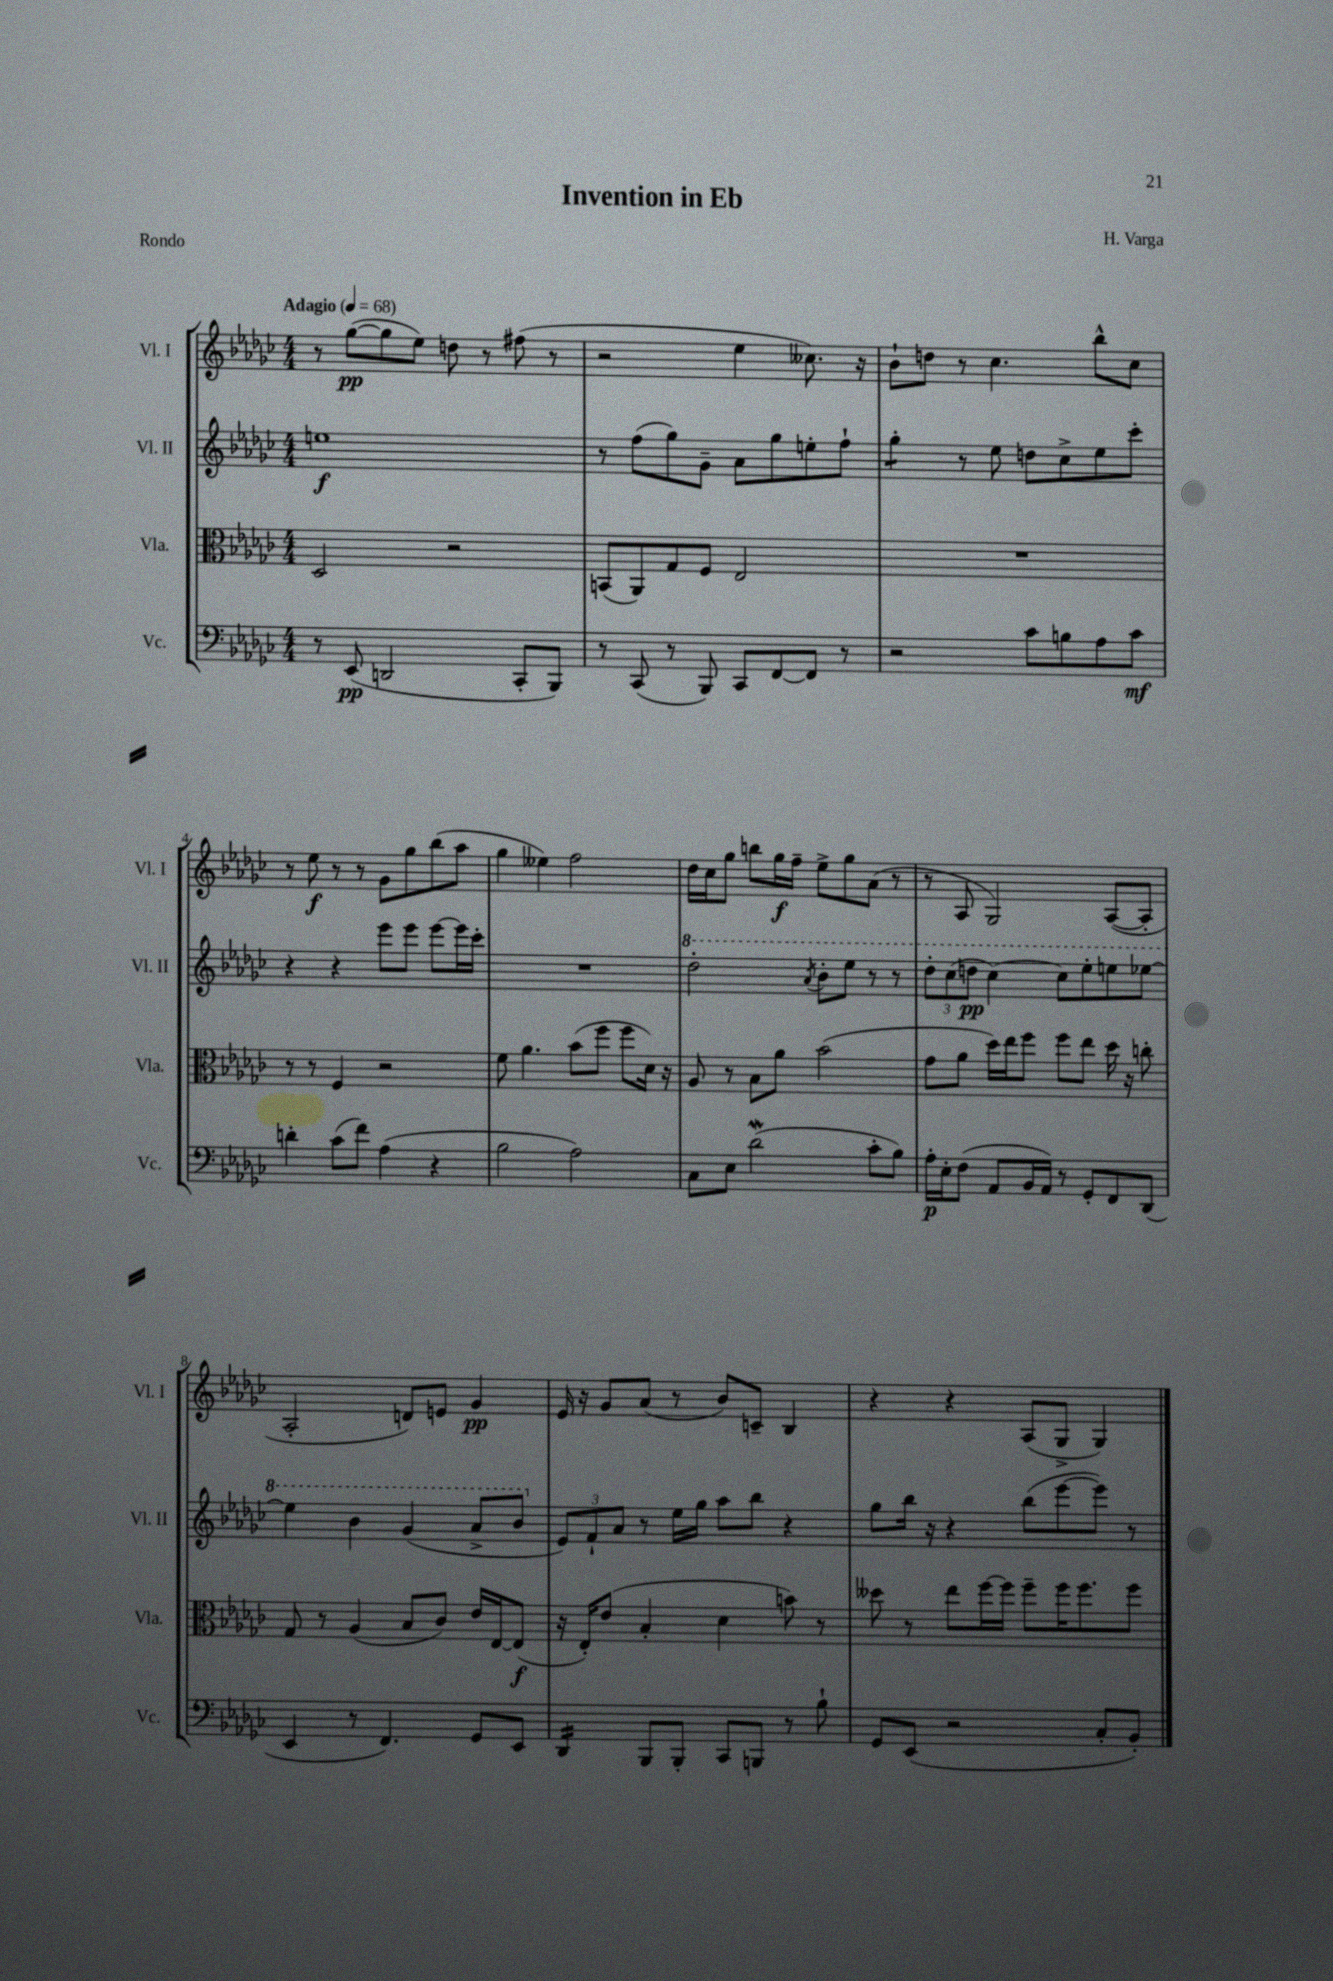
\header { title = "Invention in Eb" composer = "H. Varga" piece = "Rondo" }
<<
\new StaffGroup <<
\new Staff = "s0" \with { instrumentName = "Vl. I" shortInstrumentName = "Vl. I" } {
    \clef treble \key ges \major \numericTimeSignature \time 4/4 \tempo "Adagio" 4 = 68
    r8 ges''8~\pp( ges''8 ees''8) d''8 r8 fis''8( r8 |
    r2 ees''4 ceses''8.) r16 |
    bes'8-! d''8 r8 ces''4. bes''8-^ ces''8 |
    r8 ees''8\f r8 r8 ges'8 ges''8 bes''8( aes''8 |
    ges''4 eeses''4) f''2 |
    des''16 ces''16 ges''8 b''8 ges''16\f f''16-- ees''8-> ges''8 aes'8( r8 |
    r8 aes8 ges2) aes8~( aes8-. |
    aes2-. d'8) e'8 ges'4\pp |
    ees'16 r16 ges'8 aes'8( r8 bes'8) c'8-- bes4 |
    r4 r4 aes8( ges8-> ges4) \bar "|." |
}
\new Staff = "s1" \with { instrumentName = "Vl. II" shortInstrumentName = "Vl. II" } {
    \clef treble \key ges \major \numericTimeSignature \time 4/4
    e''1\f |
    r8 f''8( ges''8) ges'8-- aes'8 ges''8 e''8-. f''8-! |
    ges''4:8-. r8 ees''8 d''8 ces''8-> ees''8 ces'''8-. |
    r4 r4 ees'''8 ees'''8 ees'''8~ ees'''16 ces'''16-. |
    R1 |
    \ottava #1 des'''2-. \acciaccatura { aes''8 } bes''8-. ees'''8 r8 r8 |
    \tuplet 3/2 { des'''8-. ces'''8( d'''8\pp } ces'''4~) ces'''8 ees'''8-. e'''8 ees'''8~ |
    ees'''4 bes''4 ges''4( aes''8-> bes''8 \ottava #0 |
    \tuplet 3/2 { ees'8) f'8-! aes'8 } r8 ees''16 ges''16 aes''8 bes''8 r4 |
    ges''8 bes''16 r16 r4 bes''8( ees'''8~ ees'''8) r8 \bar "|." |
}
\new Staff = "s2" \with { instrumentName = "Vla." shortInstrumentName = "Vla." } {
    \clef alto \key ges \major \numericTimeSignature \time 4/4
    des2 r2 |
    b,8( aes,8) ges8 f8 ees2 |
    R1 |
    r8 r8 f4 r2 |
    f'8 aes'4. bes'8( f''8 f''8 des'16) r16 |
    aes8 r8 bes8 aes'8 bes'2( |
    ges'8 aes'8 des''16) ees''16 f''8 f''8 ees''8 des''16 r16 c''8-. |
    ges8 r8 aes4( bes8 ces'8) ees'16 ees16~ ees8\f( |
    r16 ees16-.) ees'8( bes4-. des'4 b'8) r8 |
    deses''8 r8 ees''8 f''16~ f''16 f''8-- f''16 f''8. f''8 \bar "|." |
}
\new Staff = "s3" \with { instrumentName = "Vc." shortInstrumentName = "Vc." } {
    \clef bass \key ges \major \numericTimeSignature \time 4/4
    r8 ees,8\pp( d,2 ces,8-. bes,,8) |
    r8 ces,8( r8 bes,,8) ces,8 f,8~ f,8 r8 |
    r2 ces'8 b8 aes8 ces'8\mf |
    d'4-. ces'8( f'8) aes4( r4 |
    bes2 aes2) |
    ces8 ees8 des'2\mordent( ces'8-. bes8) |
    aes16-.\p ees16-. f8( aes,8 bes,16 aes,16) r8 ges,8-. f,8 des,8( |
    ees,4 r8 f,4.) ges,8 ees,8 |
    des,4:16 bes,,8 bes,,8-. ces,8 b,,8 r8 bes8-! |
    ges,8 ees,8( r2 ces8-. bes,8-.) \bar "|." |
}
>>
>>
